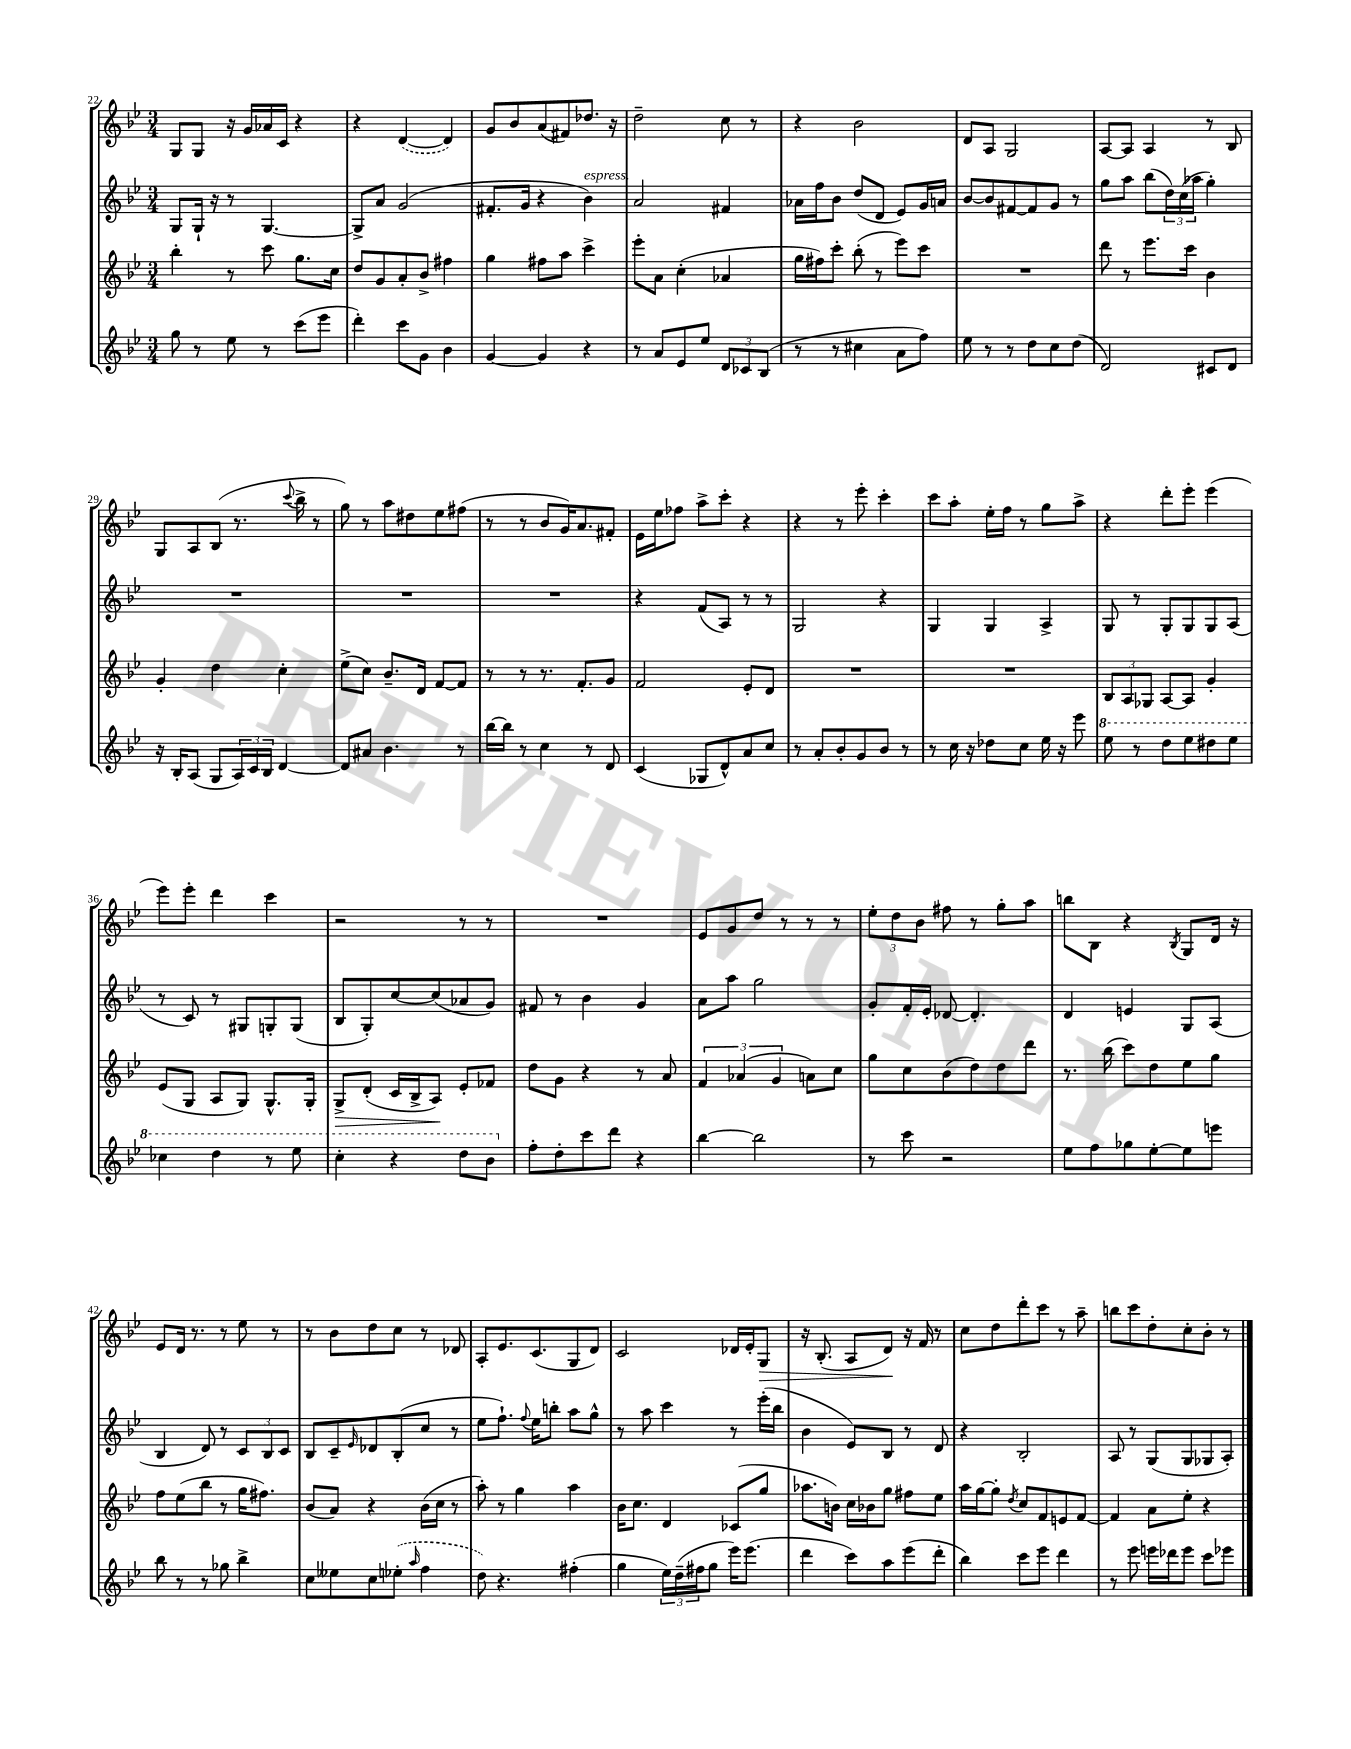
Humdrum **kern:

**kern	**kern	**dynam	**kern	**kern	**dynam
*part4	*part3	*part3	*part2	*part1	*part1
*staff4	*staff3	*staff3	*staff2	*staff1	*staff1
*clefG2	*clefG2	*	*clefG2	*clefG2	*
*k[b-e-]	*k[b-e-]	*	*k[b-e-]	*k[b-e-]	*
*M3/4	*M3/4	*	*M3/4	*M3/4	*
=22	=22	=22	=22	=22	=22
8gg\	4bb-'\	.	8G/L	8G/L	.
8r	.	.	16G`/Jk	8G/J	.
.	.	.	16r	.	.
8ee-\	8r	.	8r	16r	.
.	.	.	.	16g/LL	.
8r	8ccc\	.	[4.G/	16a-X/	.
.	.	.	.	16c/JJ	.
(8ccc\L	8.gg\L	.	.	4r	.
8eee-\J	.	.	.	.	.
.	16cc\Jk	.	.	.	.
=23	=23	=23	=23	=23	=23
4ddd'\)	8dd/L	.	8G^/L]	4r	.
.	8g/	.	8a/J	.	.
8ccc\L	8a'/	.	(2g/	([4d/	.
8g\J	8b-^/J	.	.	.	.
4b-\	4ff#X\	.	.	4d/])	.
=24	=24	=24	=24	=24	=24
[4g/	4gg\	.	8.f#X'/L	8g/L	.
.	.	.	.	8b-/	.
.	.	.	16g/Jk	.	.
4g/]	8ff#X\L	.	4r	(8a/	.
.	8aa\J	.	.	8f#X/)	.
!	!	!	!LO:TX:a:i:t=espress.	!	!
4r	4ccc^\	.	4b-\)	8.dd-X/J	.
.	.	.	.	16r	.
=25	=25	=25	=25	=25	=25
8r	8eee-'\L	.	2a/	2dd~\	.
8a/L	8a\J	.	.	.	.
8e-/	(4cc'\	.	.	.	.
8ee-/J	.	.	.	.	.
12d/L	4a-X/	.	4f#X/	8cc\	.
12c-X/	.	.	.	.	.
.	.	.	.	8r	.
(12B-/J	.	.	.	.	.
=26	=26	=26	=26	=26	=26
8r	16gg\LL	.	16a-X\LL	4r	.
.	16ff#X\J)	.	16ff\J	.	.
8r	8ccc'\J	.	8b-\J	.	.
4cc#X\	(8bb-'\	.	(8dd/L	2b-\	.
.	8r	.	8d/J	.	.
8a\L	8eee-\L)	.	8e-/L)	.	.
8ff\J)	8ccc\J	.	16g/L	.	.
.	.	.	16an/JJ	.	.
=27	=27	=27	=27	=27	=27
8ee-\	2.r	.	[8b-/L	8d/L	.
8r	.	.	8b-/]	8A/J	.
8r	.	.	[8f#X/	2G/	.
8dd\L	.	.	8f#/]	.	.
8cc\	.	.	8g/J	.	.
(8dd\J	.	.	8r	.	.
=28	=28	=28	=28	=28	=28
2d/)	8ddd\	.	8gg\L	[8A/L	.
.	8r	.	8aa\J	8A/J]	.
.	8.eee-\L	.	(8bb-\L	4A/	.
.	.	.	24dd\L)	.	.
.	.	.	(24cc\	.	.
.	16ccc\Jk	.	.	.	.
.	.	.	24aa-X\JJ	.	.
8c#X/L	4b-\	.	4gg'\)	8r	.
8d/J	.	.	.	8B-/	.
!!LO:LB:g=z
=29	=29	=29	=29	=29	=29
16r	4g'/	.	2.r	8G/L	.
16B-'/KL	.	.	.	.	.
(8A/J	.	.	.	8A/	.
8G/L	4dd\	.	.	(8B-/J	.
24A/L)	.	.	.	8.r	.
24c/	.	.	.	.	.
24B-/JJ	.	.	.	.	.
[4d/	4cc'\	.	.	.	.
.	.	.	.	8qqccc/	.
.	.	.	.	16bb-^\	.
.	.	.	.	8r	.
=30	=30	=30	=30	=30	=30
8d/L]	(8ee-^\L	.	2.r	8gg\)	.
8a#X/J	8cc\J)	.	.	8r	.
4.b-\	8.b-~/L	.	.	8aa\L	.
.	.	.	.	8dd#X\	.
.	16d/Jk	.	.	.	.
.	[8f/L	.	.	8ee-\	.
8r	8f/J]	.	.	(8ff#X\J	.
=31	=31	=31	=31	=31	=31
[16bb-\LL	8r	.	2.r	8r	.
16bb-\JJ]	.	.	.	.	.
8r	8r	.	.	8r	.
4cc\	8.r	.	.	8b-/L	.
.	.	.	.	16g/K)	.
.	8.f'/L	.	.	8.a/	.
8r	.	.	.	.	.
8d/	8g/J	.	.	8f#X'/J	.
=32	=32	=32	=32	=32	=32
(4c/	2f/	.	4r	16e-\LL	.
.	.	.	.	16ee-\J	.
.	.	.	.	8ff-X\J	.
8G-X/L	.	.	(8f/L	8aa^\L	.
8d^^/)	.	.	8A/J)	8ccc'\J	.
8a/	8e-'/L	.	8r	4r	.
8cc/J	8d/J	.	8r	.	.
=33	=33	=33	=33	=33	=33
8r	2.r	.	2G/	4r	.
8a'/L	.	.	.	.	.
8b-'/	.	.	.	8r	.
8g/	.	.	.	8eee-'\	.
8b-/J	.	.	4r	4ccc'\	.
8r	.	.	.	.	.
=34	=34	=34	=34	=34	=34
8r	2.r	.	4G/	8ccc\L	.
16cc\	.	.	.	8aa'\J	.
16r	.	.	.	.	.
8dd-X\L	.	.	4G/	16ee-'\LL	.
.	.	.	.	16ff\JJ	.
8cc\J	.	.	.	8r	.
16ee-\	.	.	4A^/	8gg\L	.
16r	.	.	.	.	.
8eee-\	.	.	.	8aa^\J	.
=35	=35	=35	=35	=35	=35
*8va	*	*	*	*	*
8eee-\	12B-/L	.	8G/	4r	.
.	12A/	.	.	.	.
8r	.	.	8r	.	.
.	12G-X/J	.	.	.	.
8ddd\L	[8A/L	.	8G'/L	8ddd'\L	.
8eee-\	8A/J]	.	8G/	8eee-'\J	.
8ddd#X\	4g'/	.	8G/	(4eee-\	.
8eee-\J	.	.	(8A/J	.	.
!!LO:LB:g=z
=36	=36	=36	=36	=36	=36
4ccc-X\	(8e-/L	.	8r	8eee-\L)	.
.	8G/J	.	8c/)	8eee-'\J	.
4ddd\	8A/L	.	8r	4ddd\	.
.	8G/J)	.	8G#X/L	.	.
8r	8.G^^/L	.	8Gn'/	4ccc\	.
8eee-\	.	.	(8G/J	.	.
.	16G'/Jk	.	.	.	.
=37	=37	=37	=37	=37	=37
!	!	!LO:HP:b	!	!	!
4ccc'\	8G^/L	>	8B-/L	2r	.
.	(8d'/J	.	8G'/)	.	.
4r	16c/LL	.	[8cc/	.	.
.	16B-^/J	.	.	.	.
.	8A/J)	.	(8cc/]	.	.
8ddd\L	8e-'/L	]	8a-X/	8r	.
8bb-\J	8f-X/J	.	8g/J)	8r	.
=38	=38	=38	=38	=38	=38
*X8va	*	*	*	*	*
8ff'\L	8dd\L	.	8f#X/	2.r	.
8dd'\	8g\J	.	8r	.	.
8ccc\	4r	.	4b-\	.	.
8ddd\J	.	.	.	.	.
4r	8r	.	4g/	.	.
.	8a/	.	.	.	.
=39	=39	=39	=39	=39	=39
[4bb-\	6f/	.	8a\L	8e-/L	.
.	.	.	8aa\J	8g/	.
.	(6a-X/	.	.	.	.
2bb-\]	.	.	2gg\	8dd/J	.
.	6g/	.	.	.	.
.	.	.	.	8r	.
.	8an\L)	.	.	8r	.
.	8cc\J	.	.	8r	.
=40	=40	=40	=40	=40	=40
8r	8gg\L	.	8g'/L	12ee-'\L	.
.	.	.	.	12dd\	.
8ccc\	8cc\	.	16f'/L	.	.
.	.	.	.	12b-\J	.
.	.	.	16e-'/JJ	.	.
2r	(8b-\	.	[8d-X/	8ff#X\	.
.	8dd\)	.	4.d-'/]	8r	.
.	8dd\	.	.	8gg'\L	.
.	8ddd\J	.	.	8aa\J	.
=41	=41	=41	=41	=41	=41
8ee-\L	8.r	.	4d/	8bbn\L	.
8ff\	.	.	.	8B-\J	.
.	(16bb-\	.	.	.	.
8gg-X\	8ccc\L)	.	4en/	4r	.
[8ee-'\	8dd\	.	.	.	.
.	.	.	.	8qB-/	.
8ee-\]	8ee-\	.	8G/L	8G/L	.
8eeen\J	8gg\J	.	(8A/J	16d/Jk	.
.	.	.	.	16r	.
!!LO:LB:g=z
=42	=42	=42	=42	=42	=42
8bb-\	8ff\L	.	4B-/	8e-/L	.
8r	(8ee-\	.	.	16d/Jk	.
.	.	.	.	8.r	.
8r	8bb-\J	.	8d/)	.	.
8gg-X\	8r	.	8r	8r	.
4bb-^\	16gg\KL	.	12c/L	8ee-\	.
.	8.ff#X\J)	.	.	.	.
.	.	.	12B-/	.	.
.	.	.	.	8r	.
.	.	.	12c/J	.	.
=43	=43	=43	=43	=43	=43
8cc\L	(8b-/L	.	8B-/L	8r	.
8ee--X\	8a/J)	.	8c~/	8b-\L	.
.	.	.	16qqe-/	.	.
8cc\	4r	.	8d-X/	8dd\	.
(8ee-X'\J	.	.	(8B-'/	8cc\J	.
16qqaa/	.	.	.	.	.
4ff\	(16b-\LL	.	8cc/J	8r	.
.	16cc\JJ	.	.	.	.
.	8r	.	8r	8d-X/	.
=44	=44	=44	=44	=44	=44
8dd\)	8aa'\)	.	8ee-\L	8A'/L	.
4.r	8r	.	8.ff`\J)	8.e-/	.
.	4gg\	.	.	.	.
.	.	.	8qqff/	.	.
.	.	.	16ee-\KL	(8.c/	.
.	.	.	8bbn'\J	.	.
(4ff#X'\	4aa\	.	8aa\L	8G/	.
.	.	.	8gg^^\J	8d/J)	.
=45	=45	=45	=45	=45	=45
4gg\	16b-\KL	.	8r	2c/	.
.	8.cc\J	.	.	.	.
.	.	.	8aa\	.	.
24ee-\LL)	4d/	.	4ccc\	.	.
(24dd~\	.	.	.	.	.
24ff#X\J	.	.	.	.	.
8gg\J	.	.	.	.	.
16eee-\KL)	(8c-X/L	.	8r	16d-X/LL	.
(8.eee-\J	.	.	.	16e-'/J	.
!	!	!	!	!	!LO:HP:b
.	8gg/J	.	(16eee-'\LL	8G/J	>
.	.	.	16bb-\JJ	.	.
=46	=46	=46	=46	=46	=46
4ddd\	8.aa-X\L	.	4b-\	16r	.
.	.	.	.	(8.B-'/	.
.	16bn\Jk)	.	.	.	.
8ccc\L)	16cc\LL	.	8e-/L)	8A/L	.
.	16b-X\J	.	.	.	.
8aa\	8gg\J	.	8B-/J	8d/J)	.
(8eee-\	8ff#X\L	.	8r	16r	]
.	.	.	.	16f/	.
8ddd'\J	8ee-\J	.	8d/	8r	.
=47	=47	=47	=47	=47	=47
4bb-\)	16aa\LL	.	4r	8cc\L	.
.	[16gg\J	.	.	.	.
.	8gg'\J]	.	.	8dd\	.
.	8qdd/	.	.	.	.
8ccc\L	8cc/L	.	2B-'/	8ddd'\	.
8eee-\J	8f/	.	.	8ccc\J	.
4ddd\	8en/	.	.	8r	.
.	[8f/J	.	.	8aa~\	.
=48	=48	=48	=48	=48	=48
8r	4f/]	.	8A/	8bbn\L	.
8eee-\	.	.	8r	8ccc\	.
16eeen\LL	8a\L	.	(8G/L	8dd'\	.
16ddd-X\J	.	.	.	.	.
8eee\J	8ee-'\J	.	8G/	8cc'\	.
8ccc\L	4r	.	8G-X/	8b-'\J	.
8eee-X\J	.	.	8A'/J)	8r	.
==	==	==	==	==	==
*-	*-	*-	*-	*-	*-
